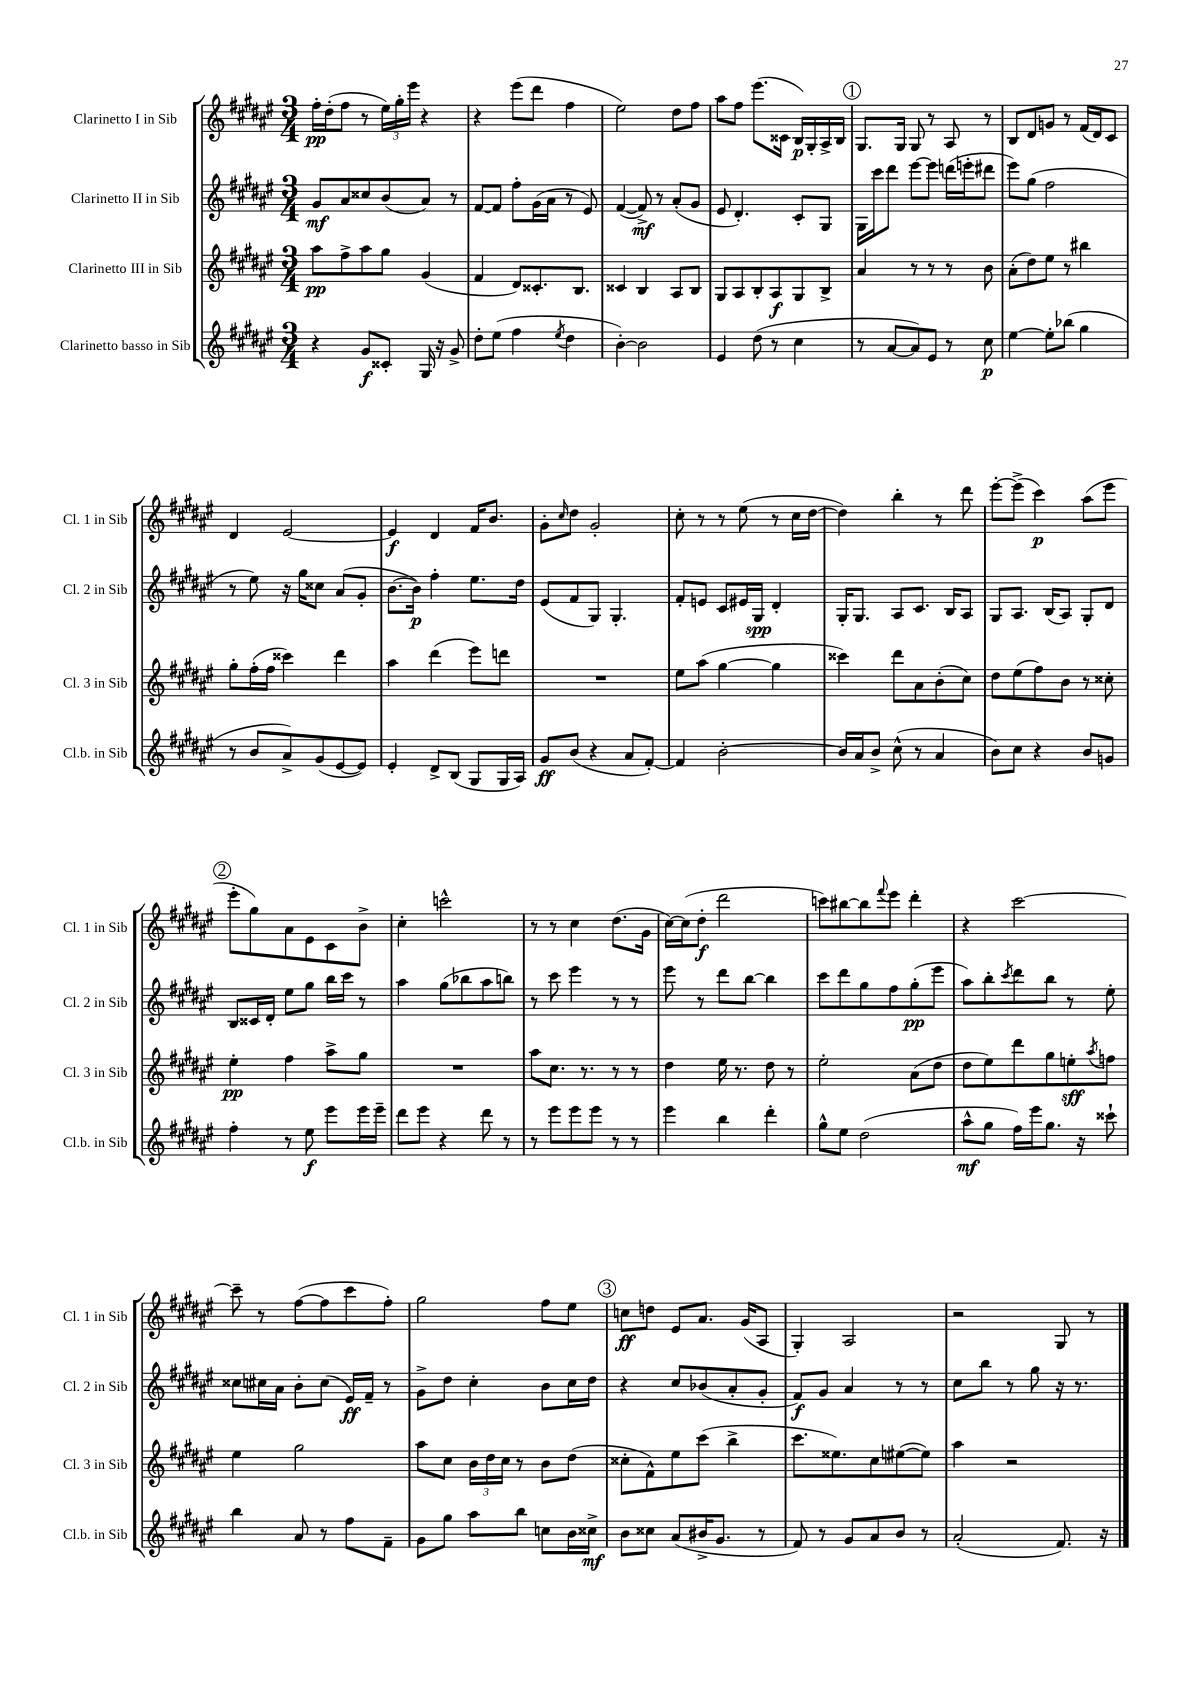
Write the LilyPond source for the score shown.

<<
\new StaffGroup <<
\new Staff = "s0" \with { instrumentName = "Clarinetto I in Sib" shortInstrumentName = "Cl. 1 in Sib" } {
    \clef treble \key fis \major \numericTimeSignature \time 3/4
    fis''16-.\pp dis''16-.( fis''8 r8 \tuplet 3/2 { eis''16) gis''16-. eis'''16 } r4 |
    r4 eis'''8( dis'''8 fis''4 |
    eis''2) dis''8 fis''8 |
    ais''8 fis''8 eis'''8.( cisis'16 b16\p) gis16-. ais16-> b16 |
    \mark \markup { \circle "1" } gis8. gis16 gis8 r8 ais8 r8 |
    b8 dis'8 g'8 r8 fis'16( dis'16) cis'8 |
    dis'4 eis'2~ |
    eis'4\f dis'4 fis'16 b'8. |
    gis'8-. \grace { cis''16 } dis''8 gis'2-. |
    cis''8-. r8 r8 eis''8( r8 cis''16 dis''16~ |
    dis''4) b''4-. r8 dis'''8 |
    eis'''8~-. eis'''8->( cis'''4\p) ais''8( eis'''8 |
    \mark \markup { \circle "2" } eis'''8-. gis''8) ais'8 eis'8 cis'8 b'8-> |
    cis''4-. c'''2-^ |
    r8 r8 cis''4 dis''8.( gis'16 |
    cis''16~) cis''16( dis''8-.\f dis'''2 |
    c'''8) bis''8~ bis''8 \appoggiatura { fis'''8 } eis'''8 dis'''4-. |
    r4 cis'''2~ |
    cis'''8-- r8 fis''8~( fis''8 cis'''8 fis''8-.) |
    gis''2 fis''8 eis''8 |
    \mark \markup { \circle "3" } c''8\ff d''8 eis'8 ais'8. gis'16( ais8 |
    gis4-.) ais2 |
    r2 gis8 r8 \bar "|." |
}
\new Staff = "s1" \with { instrumentName = "Clarinetto II in Sib" shortInstrumentName = "Cl. 2 in Sib" } {
    \clef treble \key fis \major \numericTimeSignature \time 3/4
    gis'8\mf ais'8 cisis''8 b'8( ais'8) r8 |
    fis'8~ fis'8 fis''8-. gis'16( ais'16 r8 eis'8) |
    fis'4~( fis'8->\mf) r8 ais'8-.( gis'8 |
    eis'8 dis'4.-.) cis'8-. gis8 |
    \mark \markup { \circle "1" } gis16 cis'''16 dis'''8 eis'''8~ eis'''8 d'''16( e'''16-. dis'''8 |
    eis'''8) gis''8( fis''2 |
    r8 eis''8) r16 gis''16 cisis''8 ais'8( gis'8-. |
    b'8.~ b'16\p) fis''4-. eis''8. dis''16 |
    eis'8( fis'8 gis8) gis4.-. |
    fis'8-. e'8 cis'8 eis'16 gis16\spp dis'4-. |
    gis16-. gis8. ais8 cis'8. b16 ais8 |
    gis8 ais8. b16( ais8) gis8-. dis'8 |
    \mark \markup { \circle "2" } b8 cisis'16 dis'16-. eis''8 gis''8 b''16 cis'''16 r8 |
    ais''4 gis''8( bes''8 ais''8 b''8) |
    r8 cis'''8 eis'''4 r8 r8 |
    eis'''8 r8 dis'''8 b''8~ b''4 |
    cis'''8 dis'''8 gis''8 fis''8 gis''8-.\pp( eis'''8 |
    ais''8) b''8-. \acciaccatura { cis'''8 } dis'''8 b''8 r8 eis''8-. |
    cisis''8 cis''16 ais'16 b'8-. cis''8( eis'16\ff) fis'16-- r8 |
    gis'8-> dis''8 cis''4-. b'8 cis''16 dis''16 |
    \mark \markup { \circle "3" } r4 cis''8 bes'8( ais'8-. gis'8-. |
    fis'8\f) gis'8 ais'4 r8 r8 |
    cis''8 b''8 r8 gis''8 r16 r8. \bar "|." |
}
\new Staff = "s2" \with { instrumentName = "Clarinetto III in Sib" shortInstrumentName = "Cl. 3 in Sib" } {
    \clef treble \key fis \major \numericTimeSignature \time 3/4
    ais''8\pp fis''8-> ais''8 gis''8 gis'4( |
    fis'4 dis'8) cisis'8.-. b8. |
    cisis'4 b4 ais8 b8 |
    gis8 ais8 b8-. ais8\f gis8 b8-> |
    \mark \markup { \circle "1" } ais'4 r8 r8 r8 b'8 |
    ais'8-.( dis''8) eis''8 r8 bis''4 |
    gis''8-. fis''16-.( fis''16 cisis'''4) dis'''4 |
    ais''4 dis'''4( eis'''8) d'''8 |
    R2. |
    eis''8 ais''8( gis''4~ gis''4 |
    cisis'''4) dis'''8 ais'8 b'8-.( cis''8) |
    dis''8 eis''8( fis''8) b'8 r8 cisis''8-. |
    \mark \markup { \circle "2" } eis''4-.\pp fis''4 ais''8-> gis''8 |
    R2. |
    ais''8 cis''8. r8. r8 r8 |
    dis''4 eis''16 r8. dis''8 r8 |
    eis''2-. ais'8( dis''8 |
    dis''8 eis''8) dis'''8 gis''8 e''8-.\sff \acciaccatura { ais''8 } f''8 |
    eis''4 gis''2 |
    ais''8 cis''8 \tuplet 3/2 { b'16 dis''16 cis''16 } r8 b'8 dis''8( |
    \mark \markup { \circle "3" } cisis''8-. fis'8-^) eis''8 cis'''8( b''4-> |
    cis'''8. eisis''8.) cis''8 eis''8~( eis''8) |
    ais''4 r2 \bar "|." |
}
\new Staff = "s3" \with { instrumentName = "Clarinetto basso in Sib" shortInstrumentName = "Cl.b. in Sib" } {
    \clef treble \key fis \major \numericTimeSignature \time 3/4
    r4 gis'8\f cisis'8-. gis16 r16 gis'8-> |
    dis''8-. eis''8( fis''4 \acciaccatura { eis''8 } dis''4 |
    b'4~-.) b'2 |
    eis'4 dis''8( r8 cis''4 |
    \mark \markup { \circle "1" } r8 ais'8~ ais'8) eis'8 r8 cis''8\p |
    eis''4~ eis''8-. bes''8( gis''4 |
    r8 b'8 ais'8->) gis'8( eis'8~ eis'8) |
    eis'4-. dis'8-> b8( gis8 gis16 ais16) |
    gis'8\ff b'8( r4 ais'8 fis'8~-.) |
    fis'4 b'2~-. |
    b'16 ais'16 b'8-> cis''8-^( r8 ais'4 |
    b'8) cis''8 r4 b'8 g'8 |
    \mark \markup { \circle "2" } fis''4-. r8 eis''8\f eis'''8 eis'''16 eis'''16-- |
    dis'''8 eis'''8 r4 dis'''8 r8 |
    r8 eis'''8 eis'''8 eis'''8 r8 r8 |
    eis'''4 b''4 dis'''4-. |
    gis''8-^ eis''8 dis''2( |
    ais''8-^\mf gis''8 fis''16) eis'''16 gis''8. r16 cisis'''8-! |
    b''4 ais'8 r8 fis''8 fis'8-- |
    gis'8 gis''8 ais''8 b''8 c''8 b'16 cisis''16->\mf |
    \mark \markup { \circle "3" } b'8 cisis''8 ais'8( bis'16-> gis'8. r8 |
    fis'8) r8 gis'8 ais'8 b'8 r8 |
    ais'2-.( fis'8.) r16 \bar "|." |
}
>>
>>
\layout { \context { \Score \remove "Bar_number_engraver" } }
